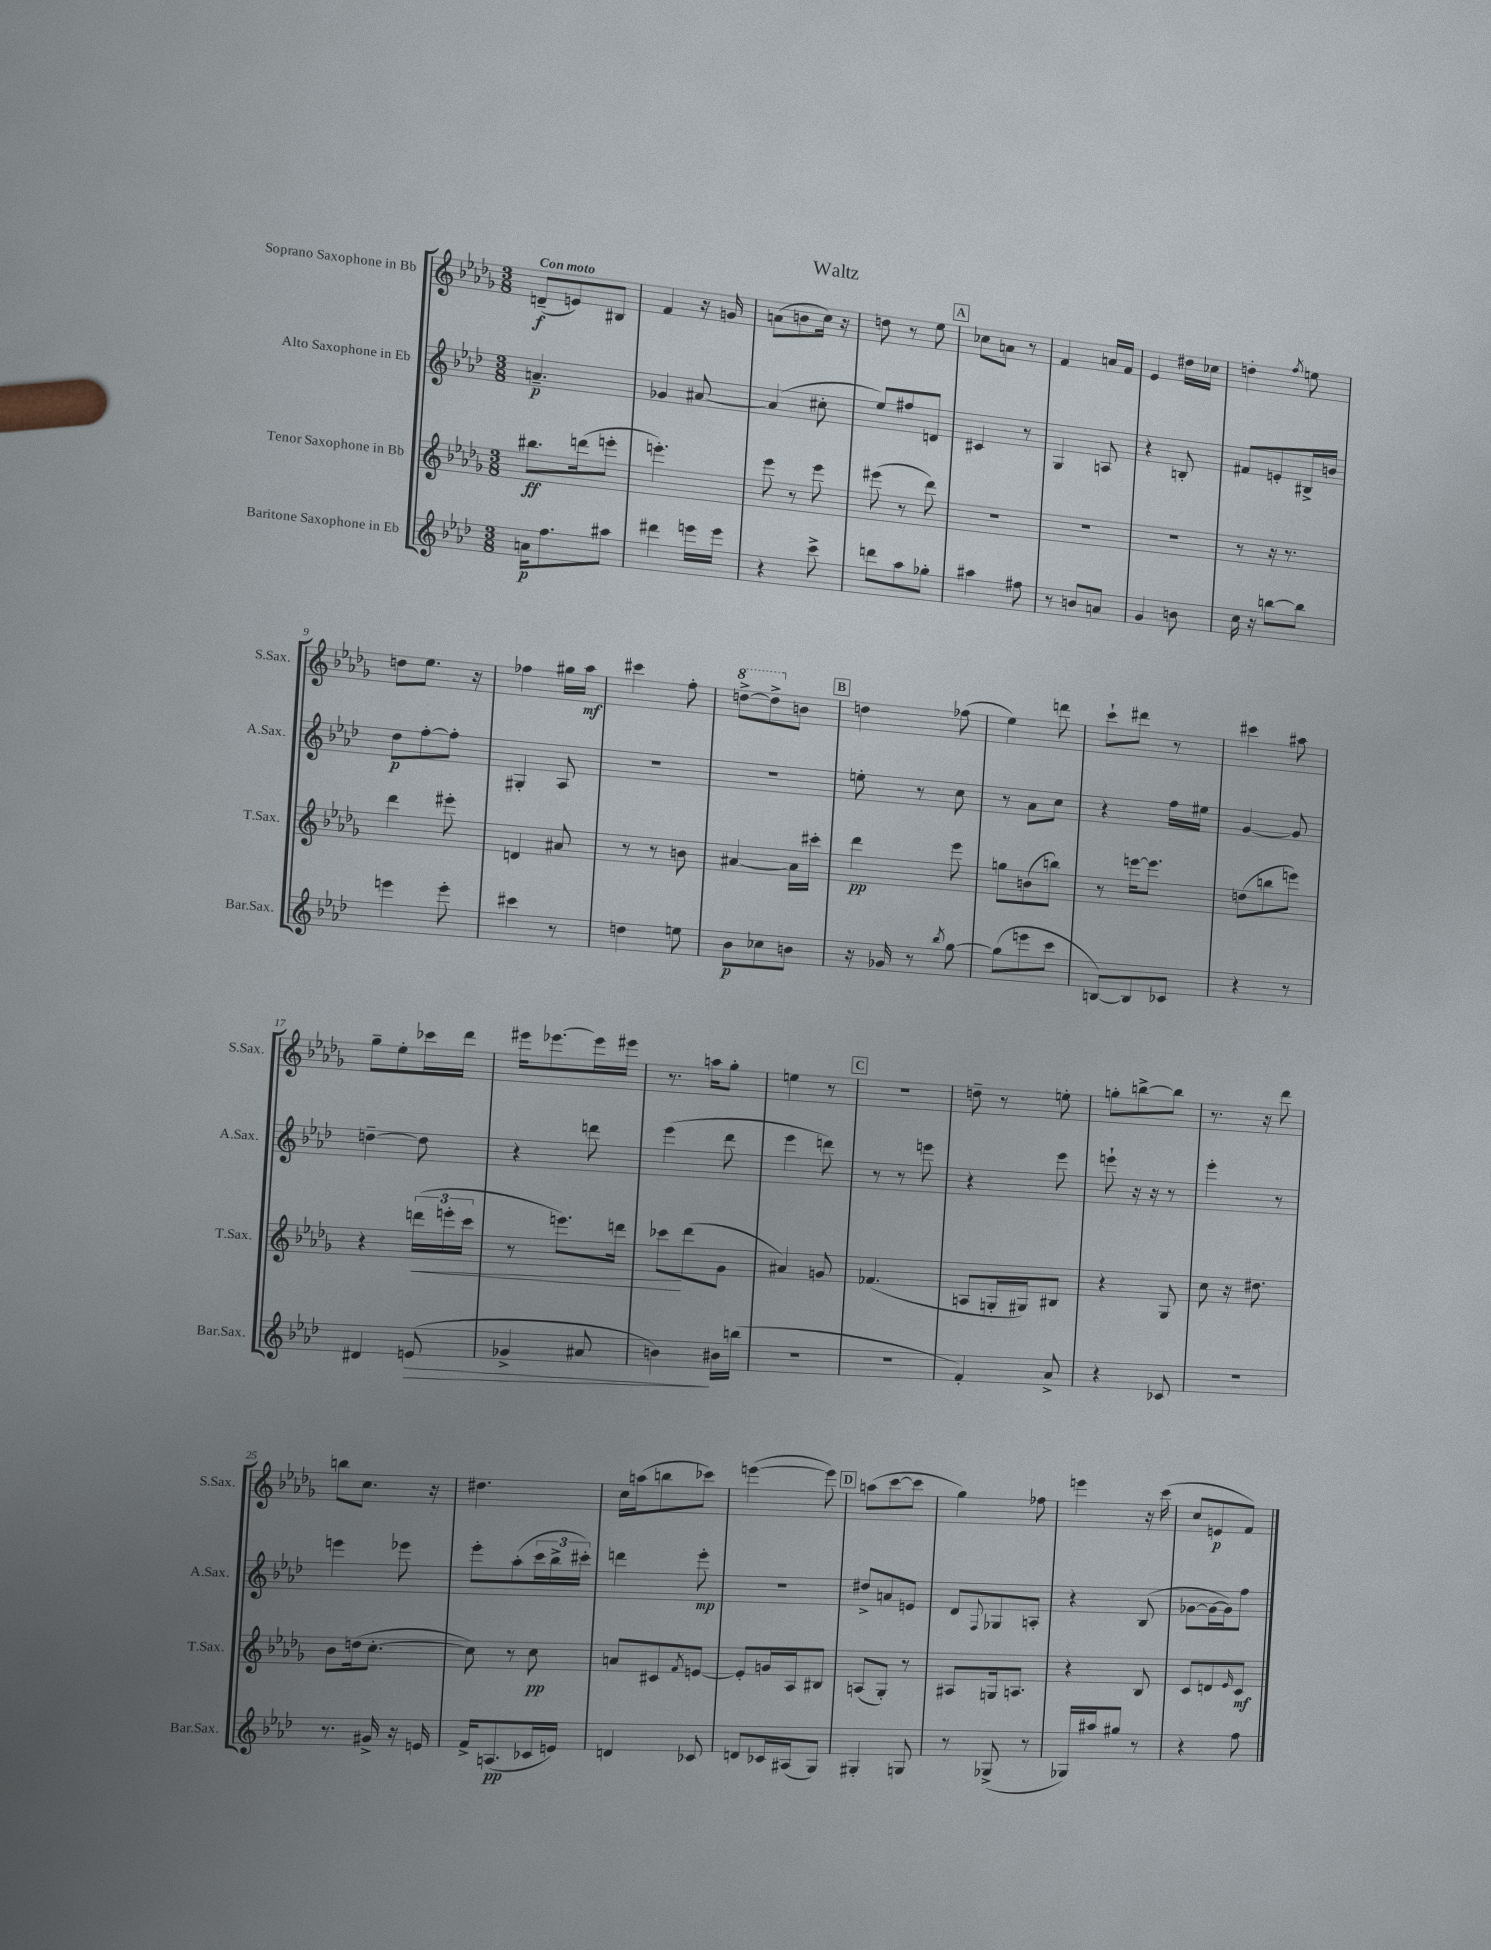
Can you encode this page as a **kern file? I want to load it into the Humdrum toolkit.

**kern	**kern	**kern	**kern
*staff4	*staff3	*staff2	*staff1
*clefG2	*clefG2	*clefG2	*clefG2
*k[b-e-a-d-]	*k[b-e-a-d-g-]	*k[b-e-a-d-]	*k[b-e-a-d-g-]
*M3/8	*M3/8	*M3/8	*M3/8
16a\LK	8.bb#\L	4.a~/	(8d~/L
8.ff\	.	.	.
.	.	.	8e/)
.	(16ddd\k	.	.
8aa#\J	8eee'\J	.	8B#/J
=	=	=	=
4ddd#\	4.eee'\)	4g-/	4f/
16eee\LL	.	[8a#/	16r
16eee\JJ	.	.	16g/
=	=	=	=
4r	8eee-\	(4a#/]	(8a\L
.	8r	.	8b\
8ccc^\	8eee-\	8cc#'\	16cc\Jk)
.	.	.	16r
=	=	=	=
8ddd\L	(8eee#\	8ee-/L)	8dd\
8aa-\	8r	8ff#/	8r
8gg-'\J	8ddd-\)	8d/J	8ee-\
=	=	=	=
4aa#\	4.r	4c#/	8cc-\L
.	.	.	8a\J
8ff#\	.	8r	8r
=	=	=	=
8r	4.r	4G/	4f/
8b/L	.	.	.
8a/J	.	8A/	16a/LL
.	.	.	16f/JJ
=	=	=	=
4g/	4.r	4r	4e-/
8b\	.	8B'/	16dd#\LL
.	.	.	16cc-\JJ
=	=	=	=
16cc\	8r	8f#/L	4dd'\
16r	.	.	.
[8bb\L	16r	8e'/	.
.	8.r	.	.
.	.	.	8qff/
8bb\]J	.	16B#^/L	8ee\
.	.	16b/JJ	.
=	=	=	=
4eee\	4ddd-\	8dd-\L	8dd\L
.	.	[8ff'\	8.ee-\J
8eee'\	8eee#'\	8ff'\]J	.
.	.	.	16r
=	=	=	=
4ccc#\	4d/	4G#'/	4ff-\
8r	8a#/	8A-/	16gg#\LL
.	.	.	16aa-\JJ
=	=	=	=
4dd\	8r	4.r	4ccc#\
.	8r	.	.
8ee\	8b\	.	8ff'\
=	=	=	=
8b-\L	[4a#/	4.r	[8ddd^\L
8cc-\	.	.	8ddd^\]
8b\J	16a#\]LL	.	8b\J
.	16ccc#'\JJ	.	.
=	=	=	=
16r	4ddd-\	8ee'\	4dd\
16g-/	.	.	.
8r	.	8r	.
8qbb-/	.	.	.
[8gg\	8eee-\	8cc\	(8ff-\
=	=	=	=
(8gg\]L	8gg\L	8r	4ee-\)
8eee\	(8b\	8a-\L	.
8ccc\J	8bb\J)	8cc\J	8ddd\
=	=	=	=
[8B/L)	8r	4r	8ccc`\L
8B/]	[16eee\LK	.	8ddd#\J
.	8.eee\]J	.	.
8c-/J	.	16ff\LL	8r
.	.	16ee#\JJ	.
=	=	=	=
4r	(8dd\L	[4g/	4ccc#\
.	8bb\	.	.
8r	8eee\J)	8g/]	8aa#\
=	=	=	=
4d#/	4r	[4dd~\	8gg-~\L
.	.	.	8ee-'\
(8e/	(24ddd\LL	8dd\]	16ccc-\L
.	24eee'\	.	.
.	.	.	16ddd-\JJ
.	24ccc\JJ	.	.
=	=	=	=
4g-^/	8r	4r	16eee#\LK
.	.	.	[8.eee-\
.	8.eee\L)	.	.
8a#/	.	8ddd\	16eee-\]L
.	16ddd\Jk	.	16eee#\JJ
=	=	=	=
4b\)	8ccc-\L	(4eee-\	8.r
.	(8ddd-\	.	.
.	.	.	16aa\LK
16b#\LL	8g-\J	8ddd-\	8gg-'\J
(16bb\JJ	.	.	.
=	=	=	=
4.r	4a#/)	4eee-\	4ee\
.	8g/	8ddd\)	8r
=	=	=	=
4.r	(4.f-/	8r	4.r
.	.	8r	.
.	.	8eee\	.
=	=	=	=
4f'/)	8A/L	4r	8dd~\
.	16G'/L	.	8r
.	16G#/J)	.	.
8a-^/	8B#/J	8eee-\	8ee'\
=	=	=	=
4r	4r	8eee`\	8gg'\L
.	.	16r	[8bb^\
.	.	16r	.
8c-/	8G-/	8r	8bb\]J
=	=	=	=
4.r	8cc\	4eee-'\	8.r
.	16r	.	.
.	8.dd#\	.	16r
.	.	8r	8ddd-\
=	=	=	=
8.r	8b-\L	4eee\	8bb\L
.	(16dd\k	.	8.cc\J
16g#^/	[8.cc'\J	.	.
16r	.	8eee-\	.
16e/	.	.	16r
=	=	=	=
16f^/LK	8cc\])	8eee-'\L	4.dd#\
(8.A/	.	.	.
.	8r	(8aa-'\	.
16c-/L	8cc\	24ccc\L	.
.	.	24bb-^\	.
16e/JJ)	.	.	.
.	.	24ccc#'\JJ)	.
=	=	=	=
4d/	8a/L	4ddd\	16cc\LL
.	.	.	(16aa\J
.	8c#/	.	8bb\
.	8qf/	.	.
8c-/	[8e/J	8eee-'\	8ccc-\J)
=	=	=	=
8d/L	8e'/]L	4.r	([4eee\
16c-/L	16g/L	.	.
(16A#/J	16A-/J	.	.
8G/J)	8B#/J	.	8eee\])
=	=	=	=
4G#'/	(8A/L	8dd#^/L	(8aa\L
.	8G-'/J)	8a/	[8ccc\
8G/	8r	8e/J	8ccc\]J
=	=	=	=
8r	8A#/L	8d-/L	4gg-\)
.	.	8qqF/	.
(8G-^/	16G/k	8G-/	.
.	8.A/J	.	.
8r	.	8A'/J	8ff-\
=	=	=	=
16G-/LL)	4r	4r	4eee\
16aa#/J	.	.	.
8gg#/J	.	.	.
8r	8B-/	(8B-/	16r
.	.	.	(16ccc\
=	=	=	=
4r	8c/L	[8g-\L	8cc/L
.	8d/	16g-\_L	8e/
.	.	16g-\]J)	.
.	16qqe-/	.	.
8ff\	8c/J	8ff\J	8f/J)
==	==	==	==
*-	*-	*-	*-
